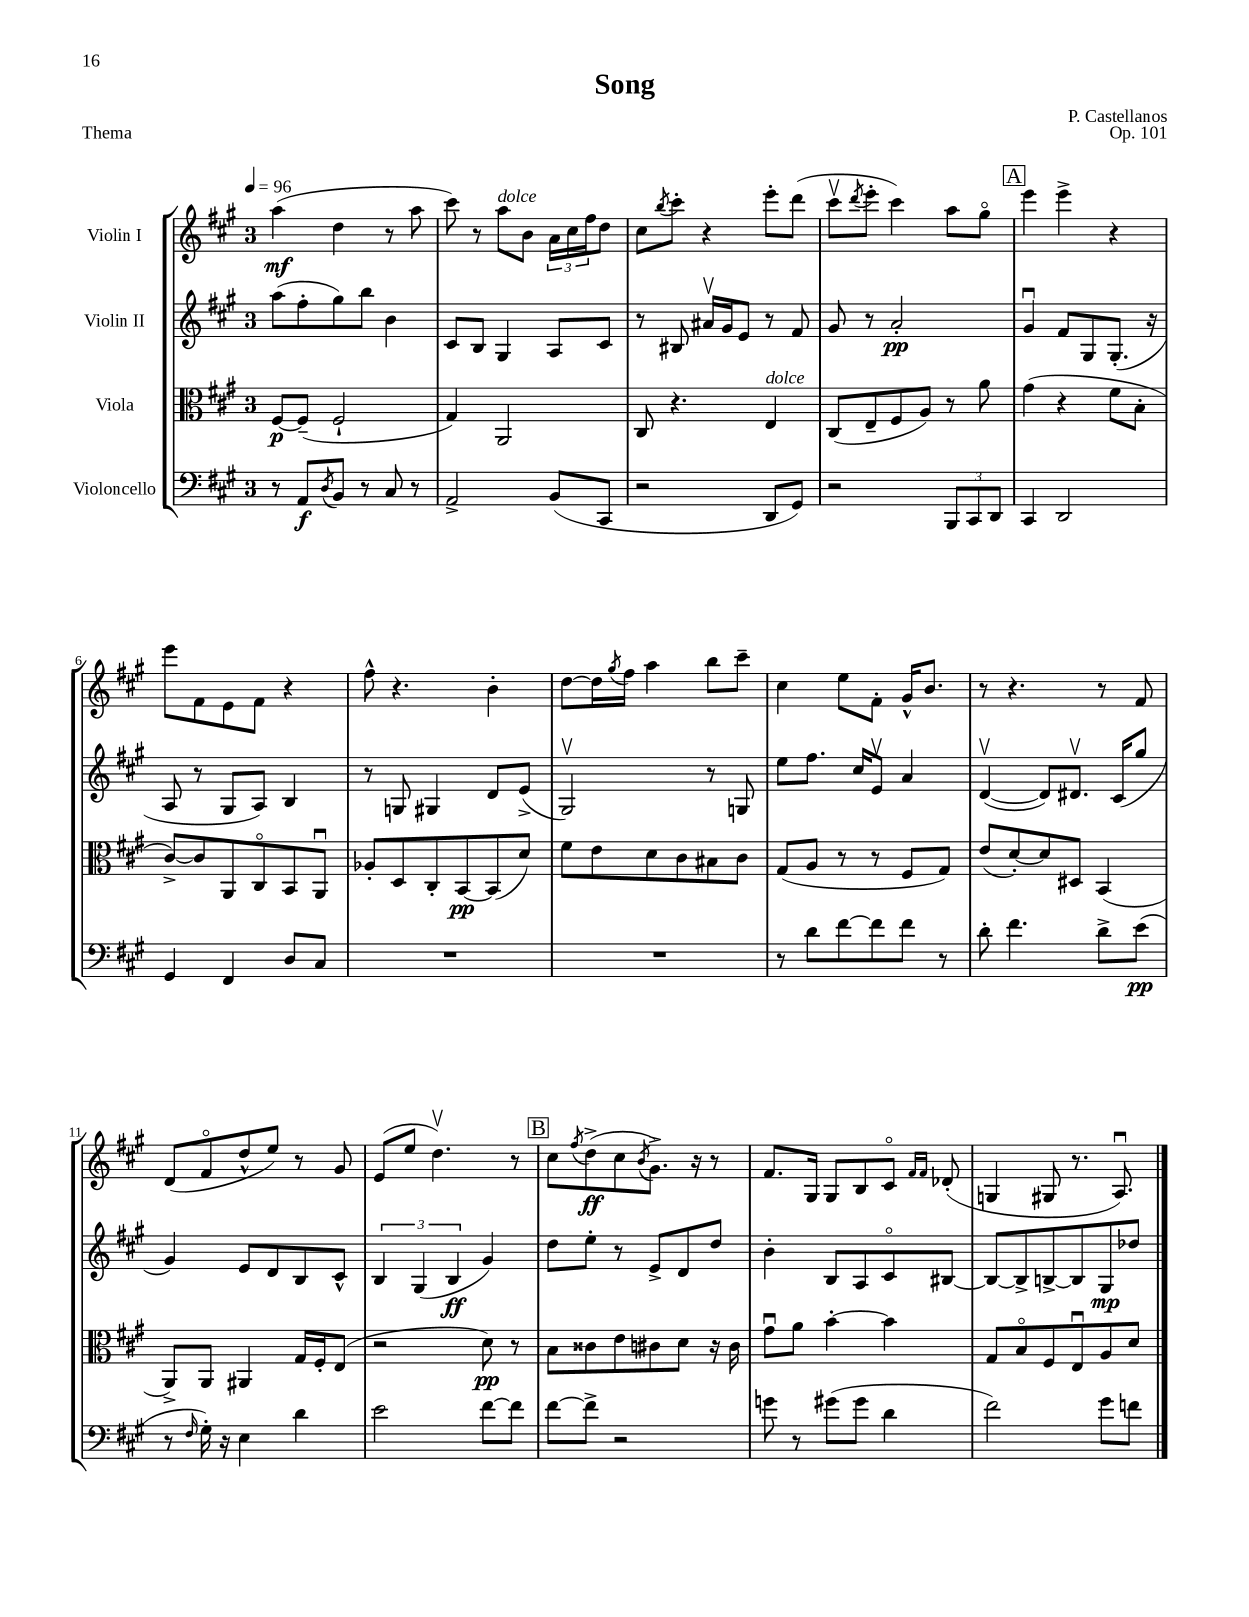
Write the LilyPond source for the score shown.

\header { title = "Song" composer = "P. Castellanos" opus = "Op. 101" piece = "Thema" }
<<
\new StaffGroup <<
\new Staff = "s0" \with { instrumentName = "Violin I" } {
    \clef treble \key a \major \once \override Staff.TimeSignature.style = #'single-digit \time 3/4 \tempo 4 = 96
    a''4\mf( d''4 r8 a''8 |
    cis'''8) r8 a''8^\markup { \italic "dolce" } b'8 \tuplet 3/2 { a'16 cis''16 fis''16 } d''8 |
    cis''8 \acciaccatura { b''8 } cis'''8-. r4 e'''8-. d'''8( |
    cis'''8\upbow \acciaccatura { d'''8 } e'''8-. cis'''4) a''8 gis''8\flageolet |
    \mark \markup { \box "A" } e'''4 e'''4-> r4 |
    e'''8 fis'8 e'8 fis'8 r4 |
    fis''8-^ r4. b'4-. |
    d''8~ d''16 \acciaccatura { gis''8 } fis''16 a''4 b''8 cis'''8-- |
    cis''4 e''8 fis'8-. gis'16-^ b'8. |
    r8 r4. r8 fis'8 |
    d'8( fis'8\flageolet d''8-^ e''8) r8 gis'8 |
    e'8( e''8 d''4.\upbow) r8 |
    \mark \markup { \box "B" } cis''8 \acciaccatura { fis''8 } d''8->\ff( cis''8 \acciaccatura { b'8 } gis'8.->) r16 r8 |
    fis'8. gis16 gis8 b8 cis'8\flageolet \grace { fis'16 fis'16 } des'8-.( |
    g4 gis8 r8. a8.\downbow) \bar "|." |
}
\new Staff = "s1" \with { instrumentName = "Violin II" } {
    \clef treble \key a \major \once \override Staff.TimeSignature.style = #'single-digit \time 3/4
    a''8( fis''8-. gis''8) b''8 b'4 |
    cis'8 b8 gis4 a8 cis'8 |
    r8 bis8 ais'16\upbow gis'16 e'8 r8 fis'8 |
    gis'8 r8 a'2-.\pp |
    \mark \markup { \box "A" } gis'4\downbow fis'8 gis8 gis8.-.( r16 |
    a8 r8 gis8 a8) b4 |
    r8 g8 gis4 d'8 e'8->( |
    gis2\upbow) r8 g8 |
    e''8 fis''8. cis''16 e'8\upbow a'4 |
    d'4~\upbow( d'8) dis'8.\upbow cis'16( gis''8 |
    gis'4) e'8 d'8 b8 cis'8-^ |
    \tuplet 3/2 { b4 gis4( b4\ff } gis'4) |
    \mark \markup { \box "B" } d''8 e''8-. r8 e'8-> d'8 d''8 |
    b'4-. b8 a8 cis'8\flageolet bis8~ |
    bis8~ bis8-> b8~-> b8 gis8\mp des''8 \bar "|." |
}
\new Staff = "s2" \with { instrumentName = "Viola" } {
    \clef alto \key a \major \once \override Staff.TimeSignature.style = #'single-digit \time 3/4
    fis8~\p fis8--( fis2-! |
    gis4) a,2 |
    cis8 r4. e4^\markup { \italic "dolce" } |
    cis8( e8-- fis8 a8) r8 a'8 |
    \mark \markup { \box "A" } gis'4( r4 fis'8 b8-. |
    cis'8~->) cis'8 a,8 cis8\flageolet b,8 a,8\downbow |
    aes8-. d8 cis8-. b,8~\pp b,8( d'8) |
    fis'8 e'8 d'8 cis'8 bis8 cis'8 |
    gis8( a8 r8 r8 fis8 gis8) |
    e'8( d'8~-.) d'8 dis8 b,4( |
    a,8->) a,8 ais,4 gis16 fis16-. e8( |
    r2 d'8\pp) r8 |
    \mark \markup { \box "B" } b8 cisis'8 e'8 cis'8 d'8 r16 cis'16 |
    gis'8\downbow a'8 b'4~-. b'4 |
    gis8 b8\flageolet fis8 e8\downbow a8 d'8 \bar "|." |
}
\new Staff = "s3" \with { instrumentName = "Violoncello" } {
    \clef bass \key a \major \once \override Staff.TimeSignature.style = #'single-digit \time 3/4
    r8 a,8\f \acciaccatura { d8 } b,8 r8 cis8 r8 |
    a,2-> b,8( cis,8 |
    r2 d,8 gis,8) |
    r2 \tuplet 3/2 { b,,8 cis,8 d,8 } |
    \mark \markup { \box "A" } cis,4 d,2 |
    gis,4 fis,4 d8 cis8 |
    R2. |
    R2. |
    r8 d'8 fis'8~ fis'8 fis'8 r8 |
    d'8-. fis'4. d'8-> e'8\pp( |
    r8 \grace { fis16 } gis16-.) r16 e4 d'4 |
    e'2 fis'8~ fis'8 |
    \mark \markup { \box "B" } fis'8~ fis'8-> r2 |
    g'8 r8 gis'8( gis'8 d'4 |
    fis'2) gis'8 f'8 \bar "|." |
}
>>
>>
